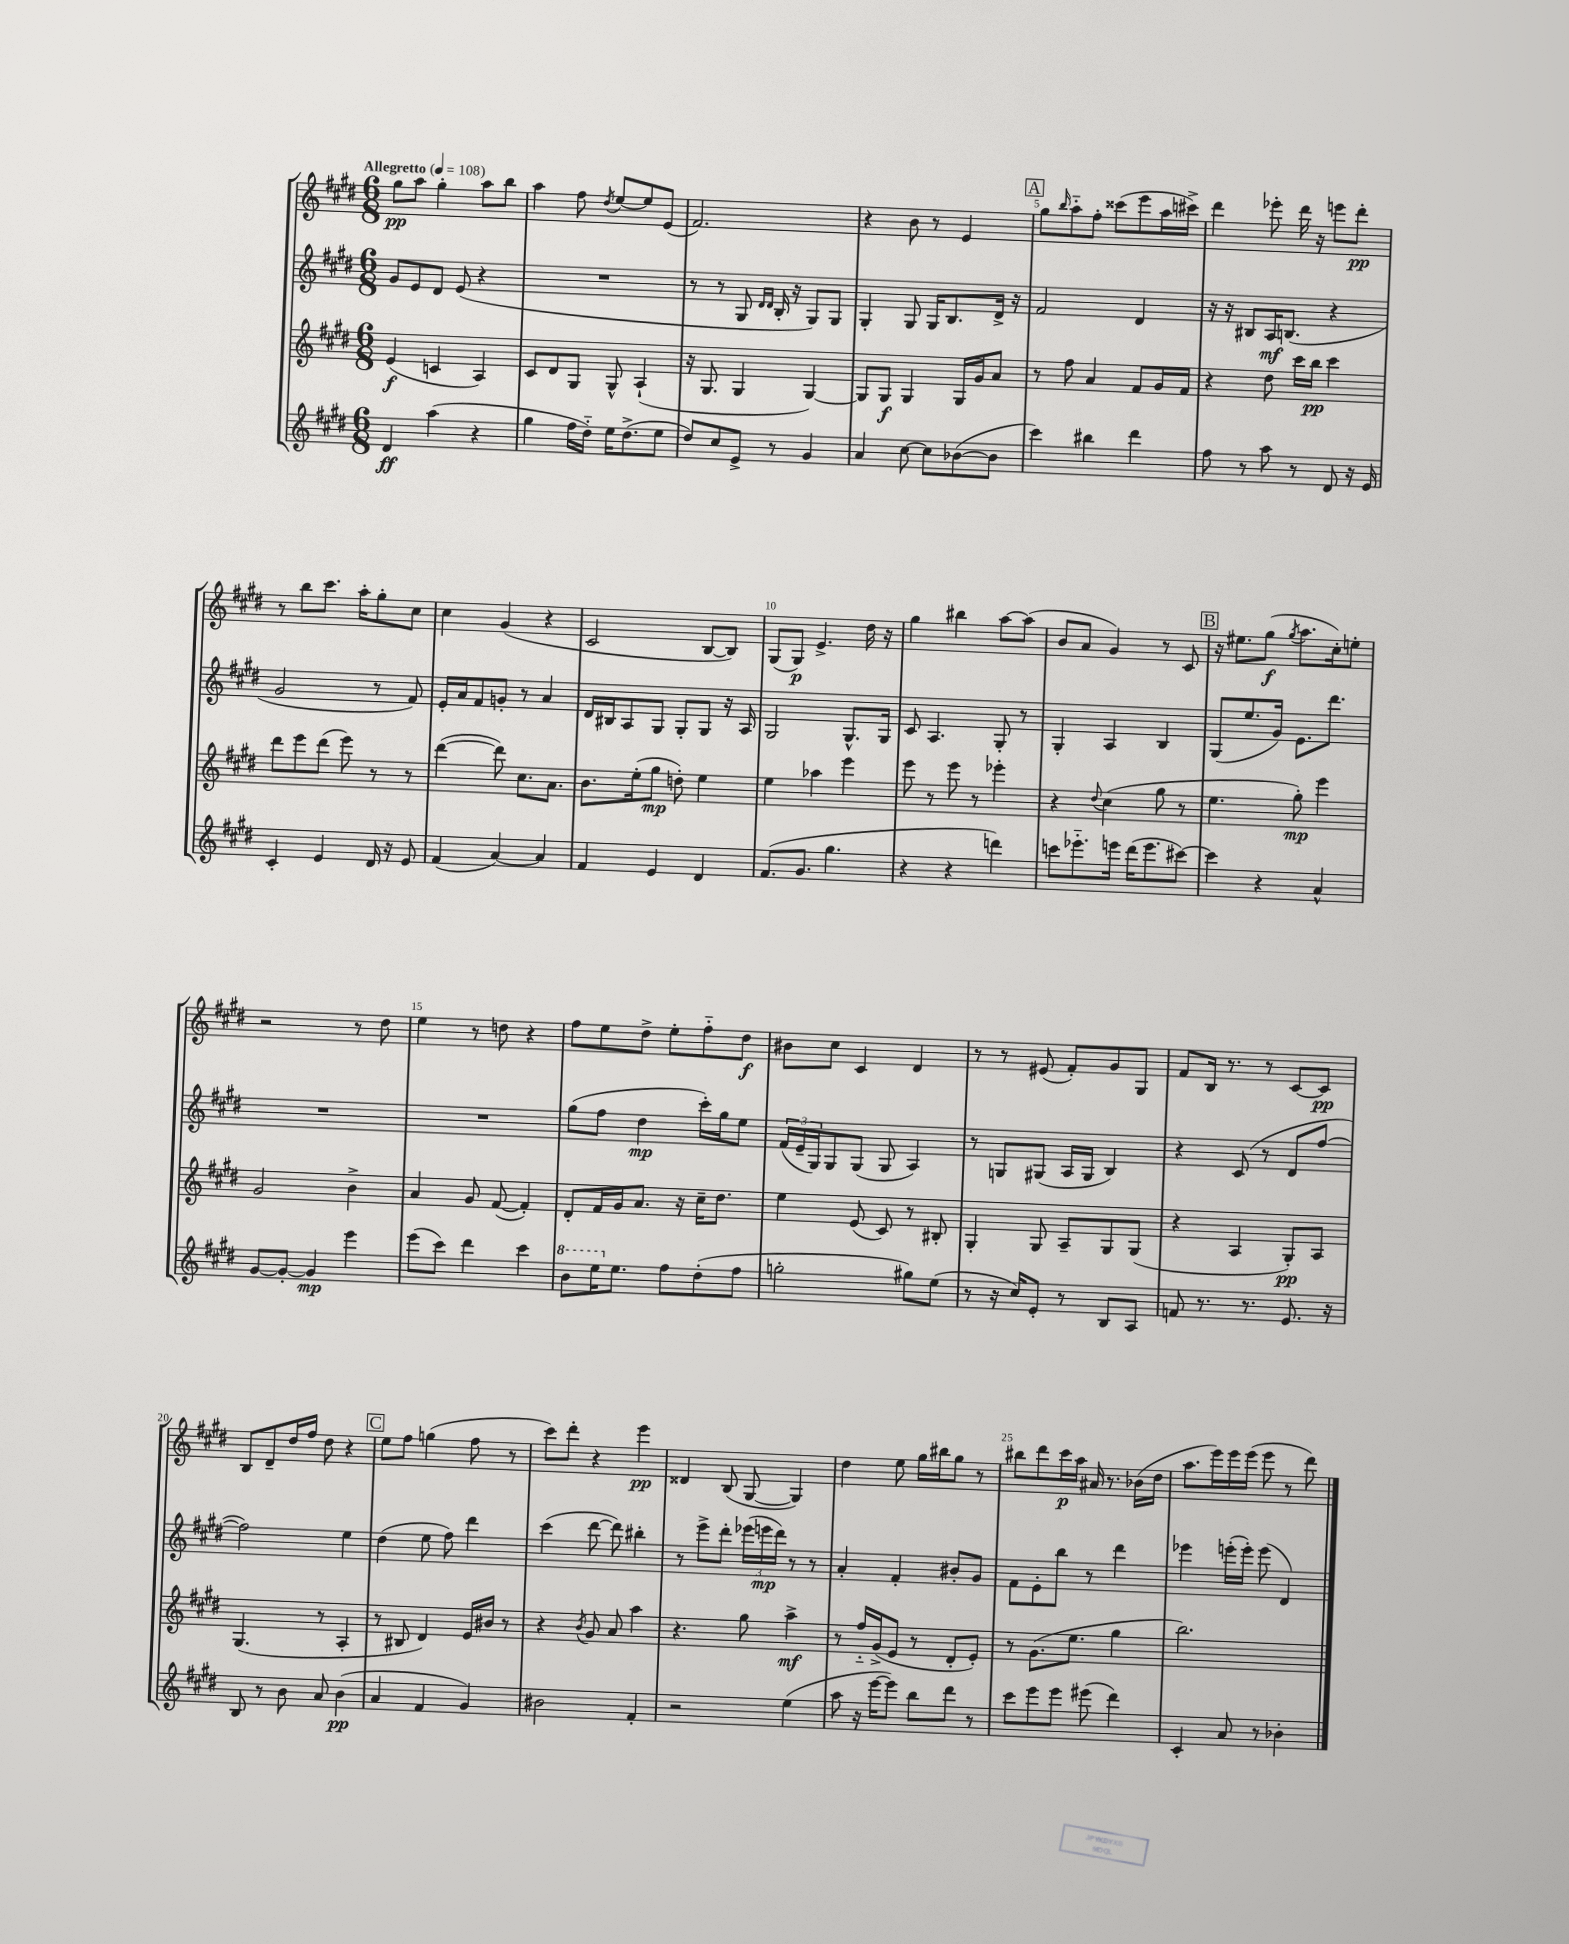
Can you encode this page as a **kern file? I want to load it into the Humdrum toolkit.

**kern	**kern	**kern	**kern
*staff4	*staff3	*staff2	*staff1
*clefG2	*clefG2	*clefG2	*clefG2
*k[f#c#g#d#]	*k[f#c#g#d#]	*k[f#c#g#d#]	*k[f#c#g#d#]
*M6/8	*M6/8	*M6/8	*M6/8
*MM108	*MM108	*MM108	*MM108
4d#/	(4e/	8g#/L	8gg#\L
.	.	8e/	8aa\J
(4aa\	4c/	8d#/J	4gg#'\
.	.	(8e/	.
4r	4A/)	4r	8aa\L
.	.	.	8bb\J
=	=	=	=
4gg#\	8c#/L	2.r	4aa\
.	8d#/	.	.
16ff#\LL	8G#/J	.	8ff#\
16dd#'~\JJ)	.	.	.
.	.	.	8qdd#/
16ee\LK	8G#^^/	.	[8ee/L
(8.dd#^\	.	.	.
.	(4A`/	.	8ee/]
8ee\J	.	.	(8e/J
=	=	=	=
8dd#/L)	16r	8r	2.f#/)
.	8.G#/	.	.
8cc#/	.	8r	.
8e^/J	4G#/	8G#/	.
.	.	16qqd#/LL	.
.	.	16qqd#/JJ	.
8r	.	16B'/	.
.	.	16r	.
4g#/	[4G#/)	8G#/L)	.
.	.	8G#/J	.
=	=	=	=
4a/	8G#/]L	4G#'/	4r
.	8G#/J	.	.
[8cc#\	4G#/	8G#/	8b\
8cc#\]L	.	16G#/LK	8r
.	.	8.B/	.
([8b-\	16G#/LL	.	4e/
.	16g#/J	.	.
8b-\]J	8a/J	16d#^/Jk	.
.	.	16r	.
=	=	=	=
4ccc#\)	8r	2f#/	8gg#\L
.	.	.	16qqbb/
.	8ff#\	.	8aa'~\
4bb#\	4a/	.	8ff#'\J
.	.	.	(8ccc##\L
4ddd#\	8f#/L	4d#/	8eee\
.	16g#/L	.	16aa\L
.	16f#/JJ	.	16ccc#^\JJ)
=	=	=	=
8ff#\	4r	16r	4ddd#\
.	.	16r	.
8r	.	8B#/L	.
8aa\	8dd#\	16A/K	8eee-'\
.	.	(8.B/J	.
8r	16ccc#\LL	.	16ddd#\
.	16bb\JJ	.	16r
8d#/	4ccc#\	4r	8eee\L
16r	.	.	8ddd#'\J
16e/	.	.	.
=	=	=	=
4c#'/	8ddd#\L	2g#/	8r
.	8eee\	.	8bb\L
4e/	(8ddd#\J	.	8.ccc#\J
.	8eee\)	.	.
.	.	.	16aa'\LK
16d#/	8r	8r	8gg#'\
16r	.	.	.
8e/	8r	8f#/)	8cc#\J
=	=	=	=
(4f#/	([4ddd#\	16e'/LL	4cc#\
.	.	16a/J	.
.	.	8f#/	.
[4a/)	8ddd#\])	8g'/J	(4g#/
.	8.cc#\L	8r	.
4a/]	.	4a/	4r
.	8.a\J	.	.
=	=	=	=
4f#/	8.b\L	16d#/LL	2c#/
.	.	16B#/J	.
.	.	8A/	.
.	(16ee'\k	.	.
4e/	8gg#\J	8G#/J	.
.	8dd'\)	8G#'/L	.
4d#/	4ee\	8G#/J	[8B/L
.	.	16r	8B/]J)
.	.	16A/	.
=	=	=	=
(8.f#/L	4ee\	2G#/	(8G#/L
.	.	.	8G#/J)
8.g#/J	.	.	.
.	4aa-\	.	4.e^/
4.gg#\	.	.	.
.	4eee\	8.G#^^/L	.
.	.	.	16dd#\
.	.	16G#/Jk	16r
=	=	=	=
4r	8eee\	8c#/	4gg#\
.	8r	4.A/	.
4r	8eee\	.	4bb#\
.	8r	.	.
4ddd\)	4eee-'\	8G#'/	[8aa\L
.	.	8r	(8aa\]J
=	=	=	=
8ccc\L	4r	4G#'/	8b/L
8.eee-'~\	.	.	8a/J
.	8qqdd#/	.	.
.	(4cc#\	4A/	4g#/)
16eee\Jk	.	.	.
(16ddd#\LK	.	.	.
8.eee\	.	.	.
.	8gg#\	4B/	8r
[8ccc#\J)	8r	.	8c#/
=	=	=	=
4ccc#\]	4.ee\	(8G#/L	16r
.	.	.	8.ee#\L
.	.	8.ee/	.
4r	.	.	(8gg#\J
.	.	16g#/Jk)	.
.	.	.	8qgg#/
.	8gg#'\)	8.e\L	8.aa\L
4a^^/	4eee\	.	.
.	.	8.ddd#\J	16cc#'\k)
.	.	.	8ee'\J
=	=	=	=
[8g#/L	2g#/	2.r	2r
8g#'/_J	.	.	.
4g#/]	.	.	.
4eee\	4b^\	.	8r
.	.	.	8dd#\
=	=	=	=
(8eee\L	4a/	2.r	4ee\
8ccc#\J)	.	.	.
4ddd#\	8g#/	.	8r
.	([8f#/	.	8dd\
4ccc#\	4f#'/])	.	4r
=	=	=	=
8bb\L	8d#'/L	(8gg#\L	8ff#\L
16eee\K	16f#/L	8ff#\J	8ee\
8.ee\J	16g#/J	.	.
.	8.a/J	4dd#\	8dd#^\J
8ff#\L	.	.	8ee'\L
.	16r	.	.
(8dd#'\	16cc#~\LK	16ccc#'\LL)	8ff#'~\
.	8.dd#\J	16gg#\J	.
8ff#\J	.	8ee\J	8dd#\J
=	=	=	=
2gg'\	4ee\	(24f#/LL	8b#\L
.	.	24e~/	.
.	.	24G#/J)	.
.	.	8G#/	8cc#\J
.	(8e/	(8G#/J	4c#/
.	8c#/)	8G#/	.
8gg#\L)	8r	4A/)	4d#/
(8ee\J	8B#'/	.	.
=	=	=	=
8r	4G#'/	8r	8r
16r	.	8G/L	8r
16cc#/LK)	.	.	.
8e'/J	8G#/	(8G#/J	(8e#/
8r	8A~/L	16A/LL	8f#'/L)
.	.	16G#/JJ	.
8B/L	8G#/	4B/)	8g#/
8A/J	(8G#/J	.	8G#/J
=	=	=	=
8f/	4r	4r	8f#/L
8.r	.	.	16B/Jk
.	.	.	8.r
.	4A/	(8c#/	.
8.r	.	.	.
.	.	8r	8r
8.e/	8G#'/L)	8d#/L	[8c#/L
.	8A/J	[8ff#/J	8c#/]J
16r	.	.	.
=	=	=	=
8B/	(4.G#/	2ff#\])	8B/L
8r	.	.	8d#~/
8b\	.	.	16dd#/L
.	.	.	16ff#/JJ
8a/	8r	.	8dd#\
(4b\	4A'/	4ee\	4r
=	=	=	=
4a/	8r	(4dd#\	8ee\L
.	8B#/	.	8ff#\J
4f#/	4d#/)	8ee\	(4gg\
.	.	8ff#\)	.
4g#/)	16e/LL	4ddd#\	8ff#\
.	16b#/JJ	.	.
.	8r	.	8r
=	=	=	=
2b#\	4r	(4ccc#\	8ccc#\L)
.	.	.	8ddd#'\J
.	8qb/	.	.
.	8g#/	[8ddd#\	4r
.	8a/	8ddd#\])	.
4f#'/	4aa\	4bb#'\	4eee\
=	=	=	=
2r	4.r	8r	4d##/
.	.	8eee^\L	.
.	.	8ddd#'\J	(8B/
.	8gg#\	(24eee-\LL	[8G#/
.	.	24eee\	.
.	.	24ddd#\JJ)	.
(4ee\	4aa^\	8r	4G#/])
.	.	8r	.
=	=	=	=
8aa\	8r	4a'/	4dd#\
16r	16ff#'~/LL	.	.
[16eee\LK	(16g#^/J	.	.
8eee\]J)	8e/J	4f#'/	8ee\
8bb\L	8r	.	16gg#\LL
.	.	.	16bb#\J
8ddd#\J	8d#'/L	8b#'/L	8gg#\J
8r	8e'/J)	8g#/J	8r
=	=	=	=
8ccc#\L	8r	8f#\L	8bb#\L
8eee\	(8.g#\L	8e'\	8ddd#\
8eee\J	.	8bb\J	16ccc#\L
.	8.ee\J	.	16aa\JJ
(8eee#\	.	8r	16a#/
.	.	.	8.r
4ddd#\)	4gg#\	4ddd#\	.
.	.	.	(16b-\LL
.	.	.	16dd#\JJ
=	=	=	=
4c#'/	2.bb\)	4eee-\	8.aa\L
.	.	.	16eee\L)
8a/	.	(16eee'\LL	16eee\
.	.	16eee'\JJ)	(16eee\JJ
8r	.	(8eee\	8eee\
4b-'\	.	4d#/)	8r
.	.	.	8ddd#\)
==	==	==	==
*-	*-	*-	*-
